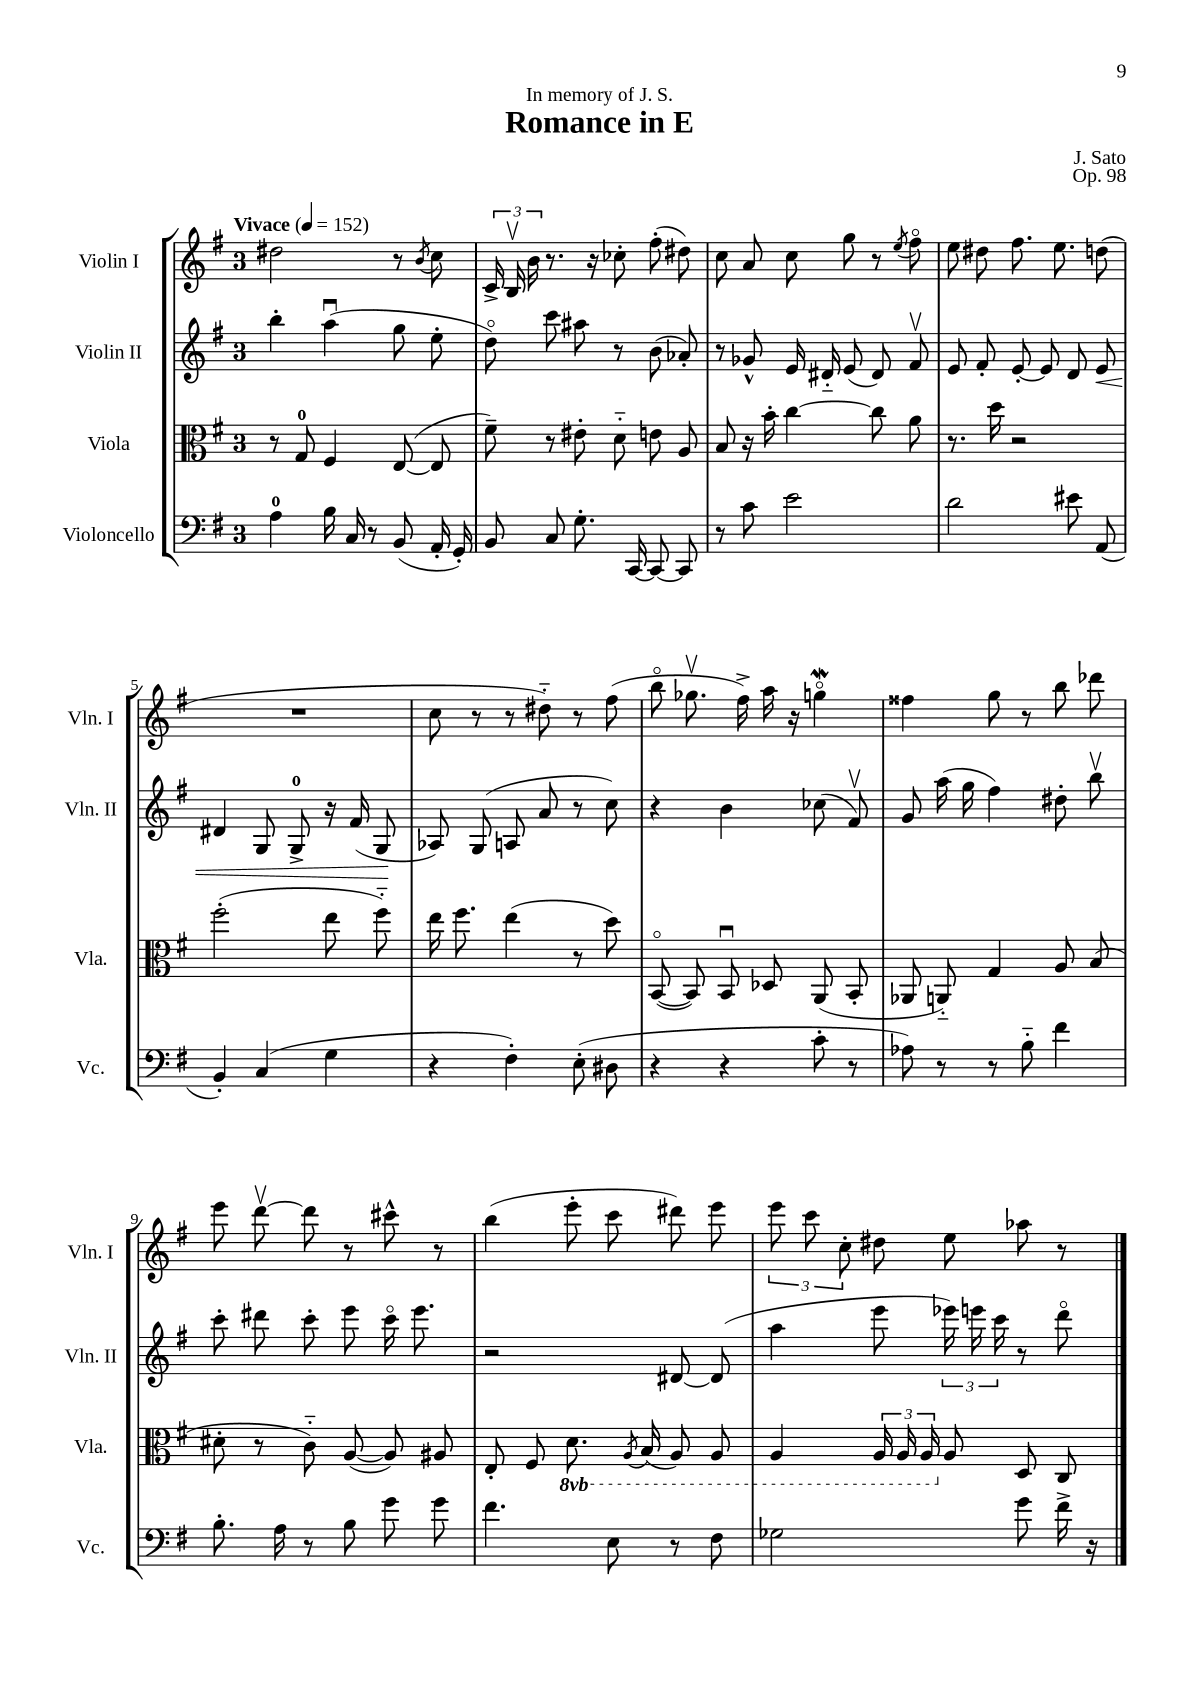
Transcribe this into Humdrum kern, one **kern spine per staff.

**kern	**kern	**kern	**kern
*staff4	*staff3	*staff2	*staff1
*clefF4	*clefC3	*clefG2	*clefG2
*k[f#]	*k[f#]	*k[f#]	*k[f#]
*M3/4	*M3/4	*M3/4	*M3/4
*MM152	*MM152	*MM152	*MM152
4A	8r	4bb'	2dd#
.	8G	.	.
16B	4F#	(4aau	.
16C	.	.	.
8r	.	.	.
(8BB	([8E	8gg	8r
.	.	.	8qb
16AA'	8E]	8ee'	8cc
16GG')	.	.	.
=	=	=	=
8BB	8f#~)	8ddo)	24c^
.	.	.	24Bv
.	.	.	24b
8C	8r	8ccc	8.r
8.G'	8e#'	8aa#	.
.	.	.	16r
.	8d'~	8r	8cc-'
[16CC	.	.	.
8CC_	8e	(8b	(8ff#'
8CC]	8A	8a-')	8dd#)
=	=	=	=
8r	8B	8r	8cc
8c	16r	8g-^^	8a
.	16b'	.	.
2e	[4cc	16e	8cc
.	.	16d#'~	.
.	.	(8e	8gg
.	8cc]	8d#)	8r
.	.	.	8qee
.	8a	8f#v	8ff#o
=	=	=	=
2d	8.r	8e	8ee
.	.	8f#'	8dd#
.	16dd	.	.
.	2r	[8e'	8.ff#
.	.	8e]	.
.	.	.	8.ee
8e#	.	8d	.
(8AA	.	8e	(8dd
=	=	=	=
4BB')	(2ff#'	4d#	2.r
(4C	.	8G	.
.	.	8G^	.
4G	8ee	16r	.
.	.	(16f#	.
.	8ff#'~)	8G	.
=	=	=	=
4r	16ee	8A-)	8cc
.	8.ff#	.	.
.	.	(8G	8r
4F#')	(4ee	8A	8r
.	.	8a	8dd#'~)
(8E'	8r	8r	8r
8D#	8dd)	8cc)	(8ff#
=	=	=	=
4r	([8BBo	4r	8bbo
.	8BB])	.	8.gg-v
4r	8BBu	4b	.
.	.	.	16ff#^)
.	8D-	.	16aa
.	.	.	16r
8c'	(8AA	(8cc-	4ggo
8r	8BB'	8f#v)	.
=	=	=	=
8A-)	8AA-	8g	4ff##
8r	8AA'~)	(16aa	.
.	.	16gg	.
8r	4G	4ff#)	8gg
8B'~	.	.	8r
4f#	8A	8dd#'	8bb
.	(8B	8bbv	8ddd-
=	=	=	=
8.B'	8d#'	8ccc'	8eee
.	8r	8ddd#	[8dddv
16A	.	.	.
8r	8c'~)	8ccc'	8ddd]
8B	([8A	8eee	8r
8g	8A])	16ccco	8ccc#^^
.	.	8.eee	.
8g	8A#	.	8r
=	=	=	=
4.f#	8E'	2r	(4bb
.	8F#	.	.
.	8.D	.	8eee'
8E	.	.	8ccc
.	8qAA	.	.
.	(16BB	.	.
8r	8AA)	[8d#	8ddd#)
8F#	8AA	(8d#]	8eee
=	=	=	=
2G-	4AA	4aa	12eee
.	.	.	12ccc
.	.	.	12cc'
.	24AA	8eee	8dd#
.	24AA	.	.
.	24AA	.	.
.	8A	24eee-)	8ee
.	.	24eee	.
.	.	24ccc	.
8g	8D	8r	8aa-
16f#^	8C	8dddo	8r
16r	.	.	.
==	==	==	==
*-	*-	*-	*-
